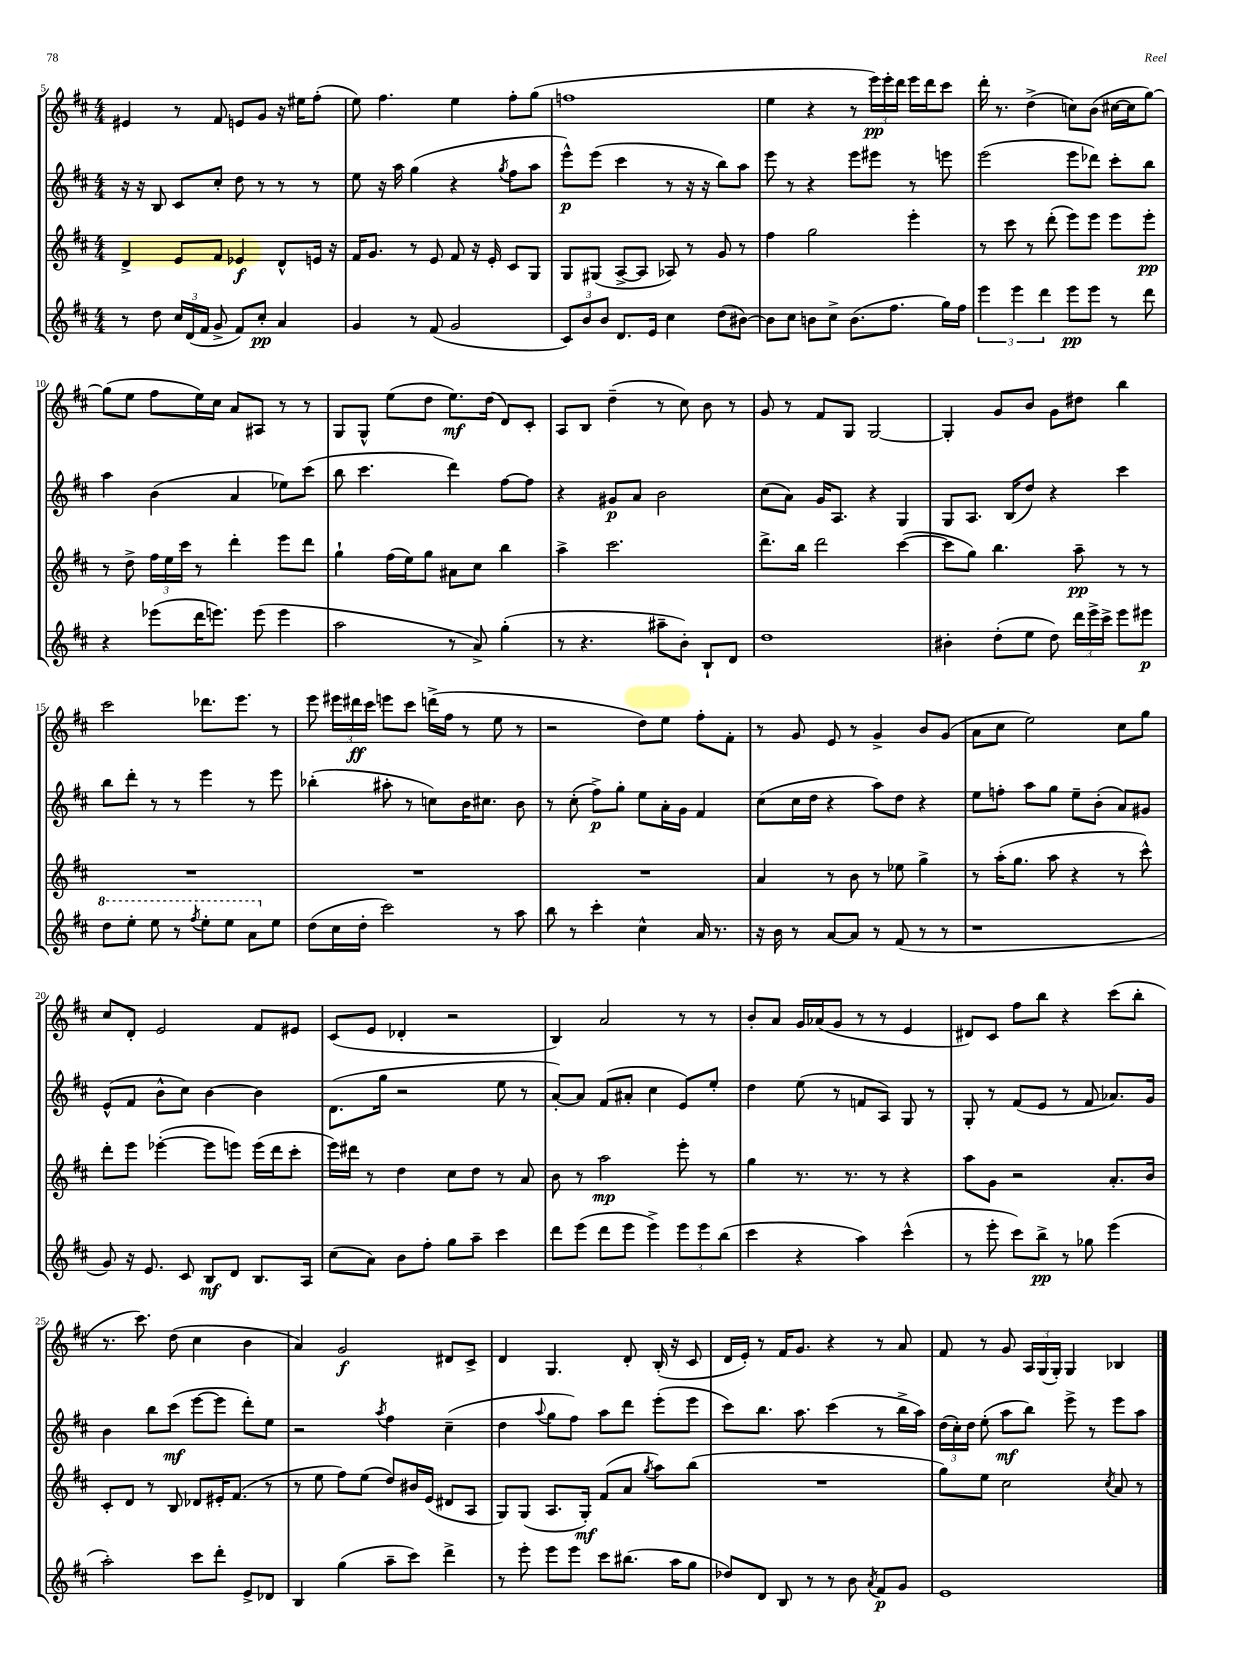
<<
\new StaffGroup <<
\new Staff = "s0" {
    \clef treble \key d \major \numericTimeSignature \time 4/4
    \autoBeamOff eis'4 r8 fis'8 e'8[ g'8] r16 eis''16[ fis''8]-.( |
    e''8) fis''4. e''4 fis''8[-. g''8]( |
    f''1 |
    e''4 r4 r8 \tuplet 3/2 { e'''16[\pp) e'''16-. d'''16] } e'''16[ d'''16 cis'''8] |
    d'''16-. r8. d''4->( c''8[) b'8]( cis''16[~ cis''16 g''8]~) |
    g''8[( e''8] fis''8[ e''16) cis''16] a'8[ ais8] r8 r8 |
    g8[ g8]-^ e''8[( d''8] e''8.[\mf) d''16]( d'8[) cis'8]-. |
    a8[ b8] d''4--( r8 cis''8) b'8 r8 |
    g'8 r8 fis'8[ g8] g2~ |
    g4-. g'8[ b'8] g'8[ dis''8] b''4 |
    cis'''2 des'''8.[ e'''8.] r8 |
    e'''8 \tuplet 3/2 { eis'''16[ dis'''16\ff cis'''16] } e'''8[ cis'''8] d'''16[->( fis''16] r8 e''8 r8 |
    r2 d''8[) e''8] fis''8[-. fis'8]-. |
    r8 g'8 e'8 r8 g'4-> b'8[ g'8]( |
    a'8[ cis''8] e''2) cis''8[ g''8] |
    cis''8[ d'8]-. e'2 fis'8[ eis'8] |
    cis'8[( e'8] des'4-. r2 |
    b4) a'2 r8 r8 |
    b'8[-. a'8] g'16[ aes'16( g'8] r8 r8 e'4 |
    dis'8[) cis'8] fis''8[ b''8] r4 cis'''8[( b''8]-. |
    r8. cis'''8.) d''8( cis''4 b'4 |
    a'4) g'2\f dis'8[ cis'8]-> |
    d'4 g4. d'8-. b16-.( r16 cis'8 |
    d'16[ e'16]-.) r8 fis'16[ g'8.] r4 r8 a'8 |
    fis'8 r8 g'8 \tuplet 3/2 { a16[ g16( g16]-.) } g4 bes4 \bar "|." |
}
\new Staff = "s1" {
    \clef treble \key d \major \numericTimeSignature \time 4/4
    \autoBeamOff r16 r16 b8 cis'8[ cis''8]-. d''8 r8 r8 r8 |
    e''8 r16 a''16 g''4( r4 \acciaccatura { g''8 } fis''8[ a''8] |
    e'''8[-^\p) e'''8]( cis'''4 r8 r16 r16 b''8[) a''8] |
    e'''8 r8 r4 e'''8[ eis'''8] r8 e'''8 |
    e'''2( e'''8[ des'''8]) cis'''8[-. b''8] |
    a''4 b'4( a'4 ees''8[) cis'''8]( |
    b''8 cis'''4. d'''4) fis''8[~ fis''8] |
    r4 gis'8[\p a'8] b'2 |
    cis''8[( a'8]) g'16[ a8.] r4 g4 |
    g8[ a8.] b16[( d''8]) r4 cis'''4 |
    b''8[ d'''8]-. r8 r8 e'''4 r8 e'''8 |
    bes''4-.( ais''8-. r8 c''8[) b'16 cis''8.] b'8 |
    r8 cis''8-.( fis''8[->\p) g''8]-. e''8[ a'16-. g'16] fis'4 |
    cis''8[( cis''16 d''16] r4 a''8[) d''8] r4 |
    e''8[ f''8]-. a''8[ g''8] e''8[-- b'8]-.( a'8[) gis'8] |
    e'8[-^( fis'8] b'8[-^ cis''8]) b'4~ b'4 |
    d'8.[( g''16] r2 e''8 r8 |
    a'8[~-.) a'8] fis'8[( ais'8]-. cis''4 e'8[) e''8]-. |
    d''4 e''8( r8 f'8[ a8]) g8 r8 |
    g8-. r8 fis'8[( e'8] r8 fis'8 aes'8.[) g'16] |
    b'4 b''8[ cis'''8]\mf( e'''8[~ e'''8] d'''8[-.) e''8] |
    r2 \acciaccatura { a''8 } fis''4 cis''4--( |
    d''4 \appoggiatura { a''8 } g''8[ fis''8]) a''8[ d'''8] e'''8[-.( e'''8] |
    cis'''8[) b''8.] a''8. cis'''4( r8 b''16[-> a''16]) |
    \tuplet 3/2 { d''16[( cis''16-.) d''16] } e''8-.( a''8[\mf b''8]) e'''8-> r8 e'''8[ a''8] \bar "|." |
}
\new Staff = "s2" {
    \clef treble \key d \major \numericTimeSignature \time 4/4
    \autoBeamOff d'4-> e'8[ fis'8] ees'4\f d'8[-^ e'16] r16 |
    fis'16[ g'8.] r8 e'8 fis'8 r16 e'16-. cis'8[ g8] |
    g8[ gis8]( a8[~-> a8] aes8) r8 g'8 r8 |
    fis''4 g''2 e'''4-. |
    r8 cis'''8 r8 d'''8-.( e'''8[) e'''8] e'''8[ e'''8]-.\pp |
    r8 d''8-> \tuplet 3/2 { fis''16[ e''16 cis'''16] } r8 d'''4-. e'''8[ d'''8] |
    g''4-! fis''16[( e''16) g''8] ais'8[ cis''8] b''4 |
    a''4-> cis'''2. |
    d'''8.[-> b''16] d'''2 cis'''4~( |
    cis'''8[ g''8]) b''4. a''8--\pp r8 r8 |
    R1 |
    R1 |
    R1 |
    a'4 r8 b'8 r8 ees''8 g''4-> |
    r8 a''16[-.( g''8.] a''8 r4 r8 cis'''8-^) |
    d'''8[-. e'''8] ees'''4~-.( ees'''8[ e'''8]) e'''16[( d'''16 cis'''8]-. |
    e'''16[) dis'''16] r8 d''4 cis''8[ d''8] r8 a'8 |
    b'8 r8 a''2\mp e'''8-. r8 |
    g''4 r8. r8. r8 r4 |
    a''8[ g'8] r2 a'8.[-. b'16] |
    cis'8[-. d'8] r8 b8 des'8[ eis'16-. fis'8.]( r8 |
    r8 e''8 fis''8[) e''8]( d''8[) bis'16 e'16]( dis'8[ a8] |
    g8[) g8]( a8.[ g16]-.\mf) fis'8[( a'8] \acciaccatura { g''8 } a''8[) b''8]( |
    R1 |
    g''8[) e''8] cis''2 \acciaccatura { cis''8 } a'8 r8 \bar "|." |
}
\new Staff = "s3" {
    \clef treble \key d \major \numericTimeSignature \time 4/4
    \autoBeamOff r8 d''8 \tuplet 3/2 { cis''16[ d'16( fis'16] } g'8-> fis'8[) cis''8]-.\pp a'4 |
    g'4 r8 fis'8( g'2 |
    \tuplet 3/2 { cis'8[) b'8 b'8] } d'8.[ e'16] cis''4 d''8[( bis'8]~) |
    bis'8[ cis''8] b'8[ cis''8]-> b'8.[( fis''8.] g''16[) fis''16] |
    \tuplet 3/2 { e'''4 e'''4 d'''4 } e'''8[\pp e'''8] r8 d'''8 |
    r4 ees'''8[( d'''16 e'''8.]) e'''8( e'''4 |
    a''2 r8 a'8->) g''4-.( |
    r8 r4. ais''8[-- b'8]-.) b8[-! d'8] |
    d''1 |
    bis'4-. d''8[-.( e''8] d''8) \tuplet 3/2 { d'''16[ e'''16-> cis'''16]-> } e'''8[ eis'''8]\p |
    \ottava #1 d'''8[ e'''8]-. e'''8 r8 \acciaccatura { fis'''8 } e'''8[-. e'''8] a''8[ \ottava #0 e''8] |
    d''8[( cis''16 d''16]-. cis'''2) r8 a''8 |
    b''8 r8 cis'''4-. cis''4-^ a'16 r8. |
    r16 b'16 r8 a'8[~ a'8] r8 fis'8( r8 r8 |
    r1 |
    g'8) r16 e'8. cis'8 b8[\mf d'8] b8.[ a16] |
    cis''8[( a'8]) b'8[ fis''8]-. g''8[ a''8]-- cis'''4 |
    d'''8[ e'''8]( d'''8[ e'''8] e'''4->) \tuplet 3/2 { e'''8[ e'''8 b''8]( } |
    cis'''4 r4 a''4) cis'''4-^( |
    r8 e'''8-. cis'''8[) b''8]->\pp r8 ges''8 e'''4( |
    a''2-.) cis'''8[ d'''8]-. e'8[-> des'8] |
    b4 g''4( a''8[-- cis'''8]) d'''4-> |
    r8 e'''8-. e'''8[ e'''8] cis'''8[ bis''8.]( a''16[ g''8] |
    des''8[) d'8] b8 r8 r8 b'8 \acciaccatura { a'8 } fis'8[\p g'8] |
    e'1 \bar "|." |
}
>>
>>
\layout { \context { \Score currentBarNumber = #5 } }
